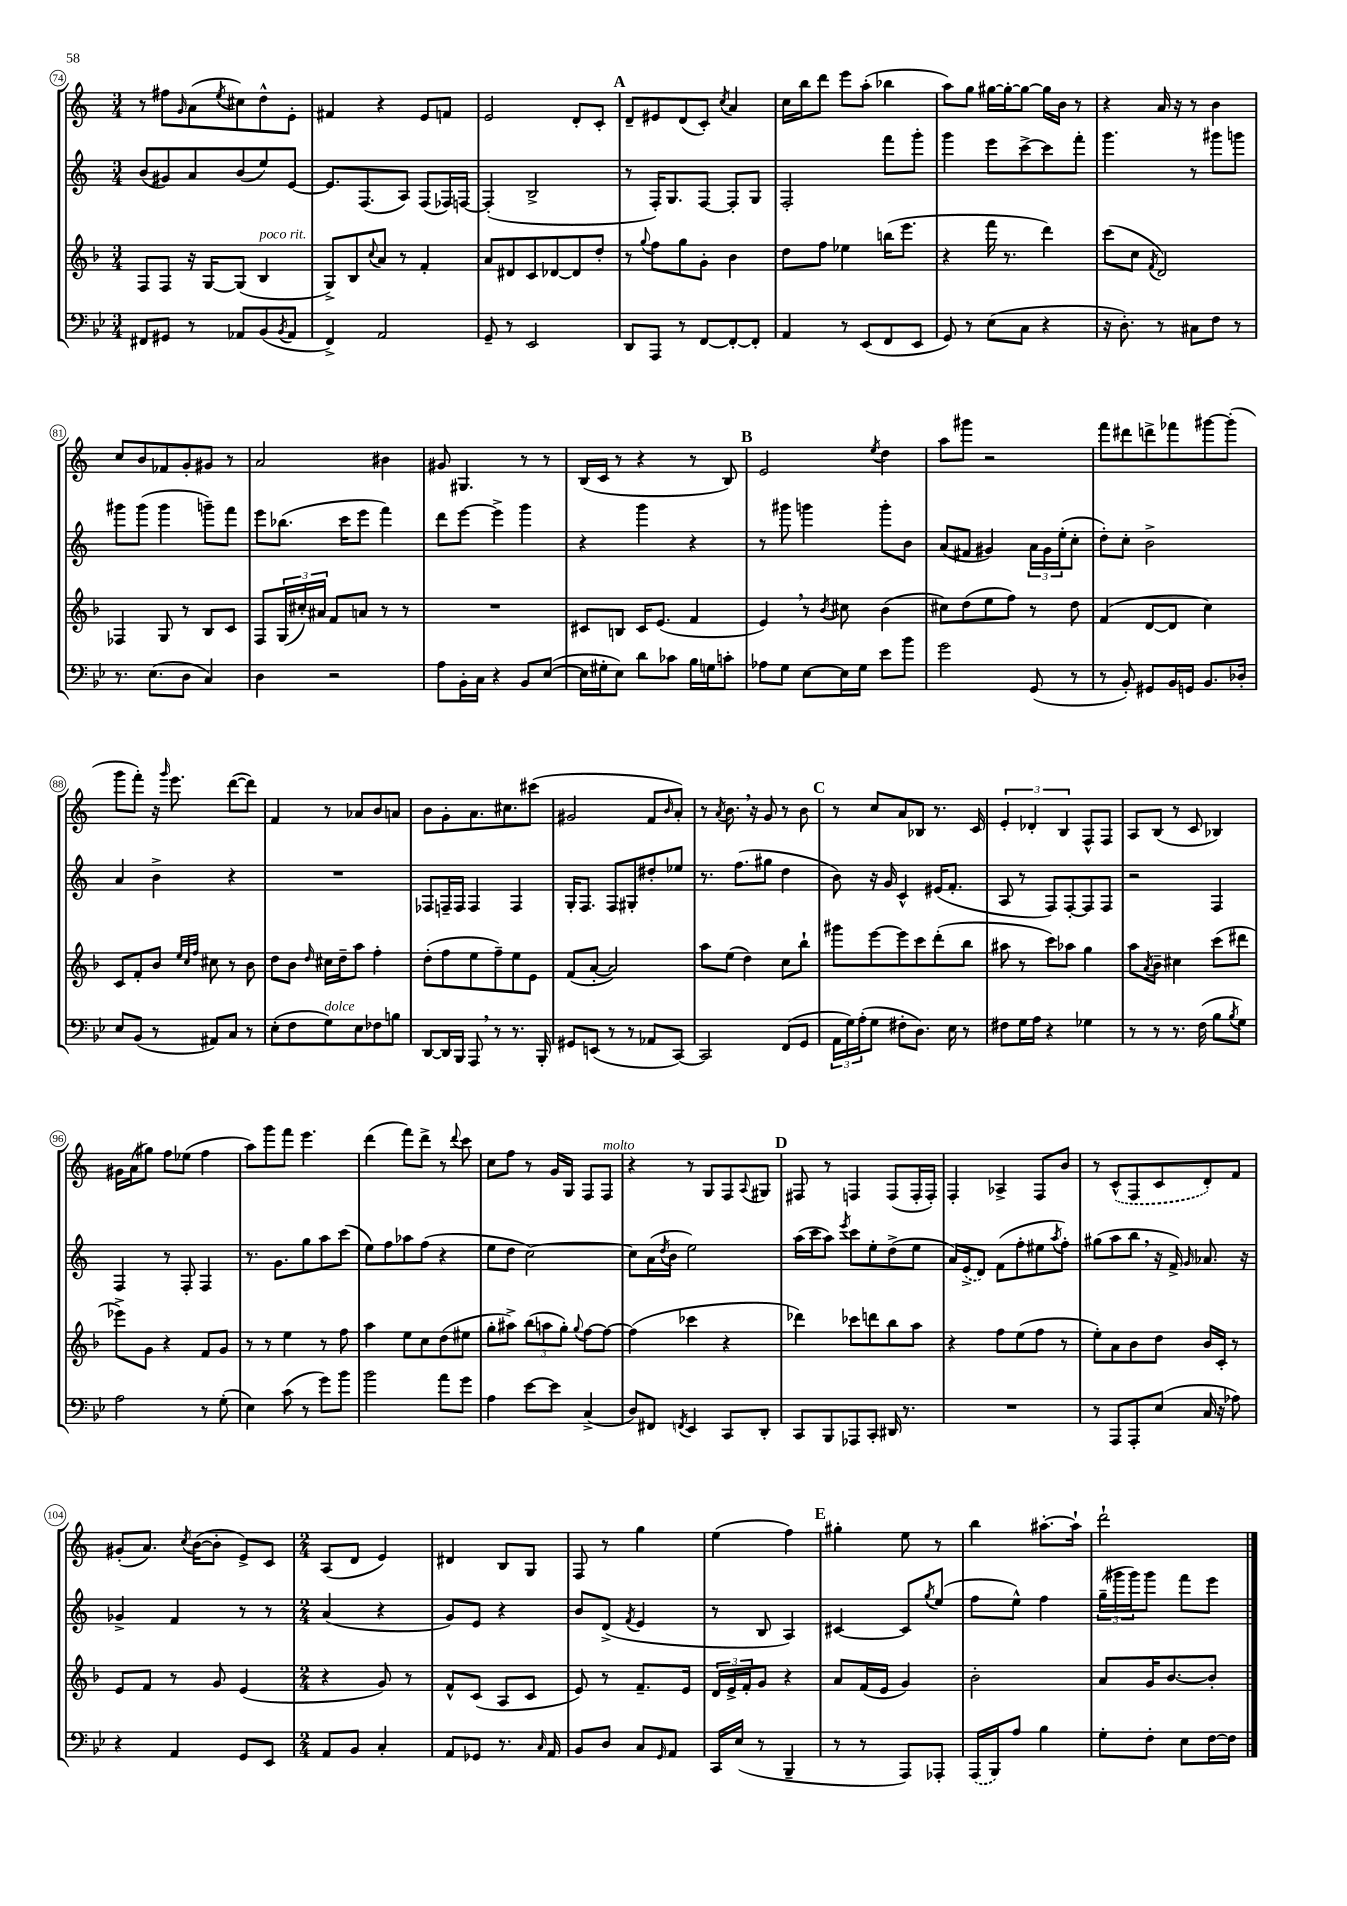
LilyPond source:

<<
\new StaffGroup <<
\new Staff = "s0" {
    \clef treble \key c \major \numericTimeSignature \time 3/4
    r8 fis''8 \grace { g'16 } a'8( \acciaccatura { e''8 } cis''8) d''8-^ e'8-. |
    fis'4 r4 e'8 f'8 |
    e'2 d'8-. c'8-. |
    \mark \markup { \bold "A" } d'8-- eis'8 d'8( c'8-.) \acciaccatura { c''8 } a'4 |
    c''16 b''16 d'''8 e'''8 a''8-.( bes''4 |
    a''8) g''8 gis''16~ gis''16~-. gis''8~ gis''16 b'16 r8 |
    r4 a'16 r16 r8 b'4 |
    c''8 b'8 fes'8 g'8-. gis'8 r8 |
    a'2 bis'4 |
    gis'8 gis4. r8 r8 |
    b16( c'16 r8 r4 r8 b8) |
    \mark \markup { \bold "B" } e'2 \acciaccatura { e''8 } d''4 |
    a''8 gis'''8 r2 |
    f'''8 dis'''8 d'''8-> fes'''8 gis'''8~ gis'''8-.( |
    g'''8 f'''8-.) r16 \grace { g'''16 } e'''8. d'''8~( d'''8) |
    f'4 r8 aes'8 b'8 a'8 |
    b'8 g'8-. a'8. cis''8. cis'''8( |
    gis'2 f'8 \grace { b'16 } a'8-.) |
    r8 \acciaccatura { a'8 } b'8. \breathe r16 g'8 r8 b'8 |
    \mark \markup { \bold "C" } r8 c''8 a'8 bes8 r8. c'16 |
    \tuplet 3/2 { e'4-. des'4-. b4 } f8-^ f8 |
    a8 b8( r8 c'8 bes4) |
    gis'16 a'16( gis''8) f''8 ees''8( f''4 |
    a''8) g'''8 f'''8 e'''4. |
    d'''4( f'''8) d'''8-> r8 \appoggiatura { d'''8 } c'''8 |
    c''8 f''8 r8 g'16 g16 f8 f8^\markup { \italic "molto" } |
    r4 r8 g8 f8 \appoggiatura { a8 } gis8 |
    \mark \markup { \bold "D" } fis8 r8 f4 f8( f16-. f16-.) |
    f4-. aes4-> f8 b'8 |
    r8 \once \slurDashed c'8-^( f8 c'8 d'8-.) f'8 |
    gis'8-.( a'8.) \acciaccatura { c''8 } b'16~( b'8-. e'8->) c'8 |
    \numericTimeSignature \time 2/4 a8( d'8 e'4) |
    dis'4 b8 g8 |
    f8 r8 g''4 |
    e''4( f''4) |
    \mark \markup { \bold "E" } gis''4-. e''8 r8 |
    b''4 ais''8.~-. ais''16-! |
    d'''2-! \bar "|." |
}
\new Staff = "s1" {
    \clef treble \key c \major \numericTimeSignature \time 3/4
    b'8( gis'8) a'8 b'8( e''8) e'8~ |
    e'8. f8.( a8) f8( fes16) f16~ |
    f4-.( b2-> |
    \mark \markup { \bold "A" } r8 f16-.) g8. f8~ f8-. g8 |
    f2-. f'''8 g'''8-. |
    g'''4 e'''8 c'''8~-> c'''8 f'''8-. |
    g'''4. r8 gis'''8 g'''8 |
    gis'''8 gis'''8( gis'''4 g'''8--) f'''8 |
    e'''8 bes''8.( c'''16 e'''8 f'''4) |
    d'''8 e'''8~ e'''4-> g'''4 |
    r4 g'''4 r4 |
    \mark \markup { \bold "B" } r8 gis'''8 g'''4 g'''8-. b'8 |
    a'8( fis'8 gis'4) \tuplet 3/2 { a'16 gis'16 e''16-.( } c''8-. |
    d''8-.) c''8-. b'2-> |
    a'4 b'4-> r4 |
    R2. |
    fes8 f16-- f16 f4 f4 |
    g16-. f8. f8 gis8-. dis''8-. ees''8 |
    r8. f''8.( gis''8 d''4 |
    \mark \markup { \bold "C" } b'8) r16 g'16 c'4-^ eis'16( f'8.-. |
    a8 r8 f8) f8~-. f8 f8 |
    r2 f4 |
    f4 r8 f8-. f4 |
    r8. g'8. g''8 a''8 c'''8( |
    e''8) f''8 aes''8 f''8( r4 |
    e''8 d''8 c''2~) |
    c''8 a'16( \acciaccatura { d''8 } b'16 e''2) |
    \mark \markup { \bold "D" } a''16( c'''16 a''8) \acciaccatura { e'''8 } c'''8 e''8-. d''8->( e''8 |
    a'16) \once \slurDashed e'16->( d'8) f'8( f''8-. eis''8 \acciaccatura { a''8 } f''8-.) |
    gis''8( a''8 b''8 \breathe r16 f'16->) \grace { g'16 } aes'8. r16 |
    ges'4-> f'4 r8 r8 |
    \numericTimeSignature \time 2/4 a'4( r4 |
    g'8) e'8 r4 |
    b'8 d'8->( \acciaccatura { f'8 } e'4 |
    r8 b8 a4) |
    \mark \markup { \bold "E" } cis'4~ cis'8 \acciaccatura { g''8 } e''8( |
    f''8 e''8-^) f''4 |
    \tuplet 3/2 { g''16--( gis'''16 gis'''16) } gis'''8 f'''8 e'''8 \bar "|." |
}
\new Staff = "s2" {
    \clef treble \key f \major \numericTimeSignature \time 3/4
    f8 f8 r16 g16~ g8( bes4^\markup { \italic "poco rit." } |
    g8->) bes8 \appoggiatura { c''8 } a'8 r8 f'4-. |
    a'8 dis'8 c'8 des'8~ des'8 d''8-. |
    \mark \markup { \bold "A" } r8 \appoggiatura { g''8 } f''8 g''8 g'8-. bes'4 |
    d''8 f''8 ees''4 b''16( e'''8. |
    r4 f'''16 r8. d'''4) |
    c'''8( c''8 \acciaccatura { f'8 } d'2) |
    fes4 g8 r8 bes8 c'8 |
    f8 \tuplet 3/2 { g16( cis''16-.) ais'16 } f'8 a'8 r8 r8 |
    R2. |
    cis'8 b8 cis'16 e'8.( f'4 |
    \mark \markup { \bold "B" } e'4) \breathe r8 \acciaccatura { bes'8 } cis''8 bes'4( |
    cis''8) d''8( e''8 f''8) r8 d''8 |
    f'4( d'8~ d'8 c''4) |
    c'8 f'8-. bes'8 \grace { e''32 c''32 f''32 } cis''8 r8 bes'8 |
    d''8 bes'8 \grace { d''16 } cis''16 d''16-- a''8 f''4-. |
    d''8-.( f''8 e''8 f''8--) e''8 e'8 |
    f'8( a'8~-. a'2) |
    a''8 e''8( d''4) c''8 bes''8-! |
    \mark \markup { \bold "C" } gis'''8 e'''8~ e'''8 c'''8 d'''8-.( bes''8 |
    ais''8 r8 c'''8) aes''8 g''4 |
    a''8 \acciaccatura { a'8 } bes'8-- cis''4 c'''8( dis'''8 |
    ees'''8->) g'8 r4 f'8 g'8 |
    r8 r8 e''4 r8 f''8 |
    a''4 e''8 c''8 d''8( eis''8 |
    g''8-. ais''8->) \tuplet 3/2 { bes''8( a''8 g''8-.) } \appoggiatura { g''8 } f''8~ f''8~ |
    f''4( ces'''4 r4 |
    \mark \markup { \bold "D" } des'''4) ces'''8 d'''8 bes''8 a''8 |
    r4 f''8 e''8( f''8 r8 |
    e''8-.) a'8 bes'8 d''8 bes'16 c'16-. r8 |
    e'8 f'8 r8 g'8 e'4( |
    \numericTimeSignature \time 2/4 r4 g'8) r8 |
    f'8-^ c'8( a8 c'8 |
    e'8) r8 f'8.-- e'16 |
    \tuplet 3/2 { d'16 e'16-> f'16-. } g'8 r4 |
    \mark \markup { \bold "E" } a'8 f'16( e'16 g'4) |
    bes'2-. |
    a'8 g'16 bes'8.~ bes'8-. \bar "|." |
}
\new Staff = "s3" {
    \clef bass \key bes \major \numericTimeSignature \time 3/4
    fis,8 gis,8 r8 aes,8 bes,8( \acciaccatura { bes,8 } aes,8 |
    f,4->) a,2 |
    g,8-- r8 ees,2 |
    \mark \markup { \bold "A" } d,8 a,,8 r8 f,8~ f,8~-. f,8-. |
    a,4 r8 ees,8( f,8 ees,8 |
    g,8) r8 ees8( c8 r4 |
    r16 d8.-.) r8 cis8 f8 r8 |
    r8. ees8.( d8 c4) |
    d4 r2 |
    a8 bes,16-. c16 r4 bes,8 ees8~( |
    ees16 gis16-. ees8) d'8 ces'8 bes16 g16 c'8-. |
    \mark \markup { \bold "B" } aes8 g8 ees8~ ees16 g16 ees'8 bes'8 |
    g'2 g,8( r8 |
    r8 bes,8-.) gis,8 bes,16 g,16 bes,8. des16-. |
    ees8 bes,8( r8 ais,8) c8 r8 |
    ees8-.( f8 g8^\markup { \italic "dolce" }) ees8 fes8 b8 |
    d,8~ d,16 bes,,16 a,,8 \breathe r8 r8. bes,,16-. |
    gis,8 e,8( r8 r8 aes,8 c,8~) |
    c,2 f,8( g,8 |
    \mark \markup { \bold "C" } \tuplet 3/2 { a,16 g16) a16-.( } g8 fis8-. d8.) ees16 r8 |
    fis8 g16 a16 r4 ges4 |
    r8 r8 r8. f16( bes8 \acciaccatura { bes8 } g8) |
    a2 r8 g8-.( |
    ees4) c'8( r8 g'8) bes'8 |
    bes'2 a'8 g'8 |
    a4 ees'8~ ees'8 c4->( |
    d8) fis,8 \acciaccatura { f,8 } ees,4 c,8 d,8-. |
    \mark \markup { \bold "D" } c,8 bes,,8 aes,,8 c,8-. dis,16 r8. |
    R2. |
    r8 a,,8 a,,8-. ees8( c16 r16 aes8) |
    r4 a,4 g,8 ees,8 |
    \numericTimeSignature \time 2/4 a,8 bes,8 c4-. |
    a,8 ges,8 r8. \grace { c16 } a,16 |
    bes,8 d8 c8 \grace { g,16 } a,8 |
    c,16 ees16( r8 bes,,4-- |
    \mark \markup { \bold "E" } r8 r8 a,,8) aes,,8-. |
    \once \slurDashed a,,16( bes,,16) a8 bes4 |
    g8-. f8-. ees8 f16~ f16 \bar "|." |
}
>>
>>
\layout { \context { \Score currentBarNumber = #74 \override BarNumber.stencil = #(make-stencil-circler 0.1 0.3 ly:text-interface::print) } }
